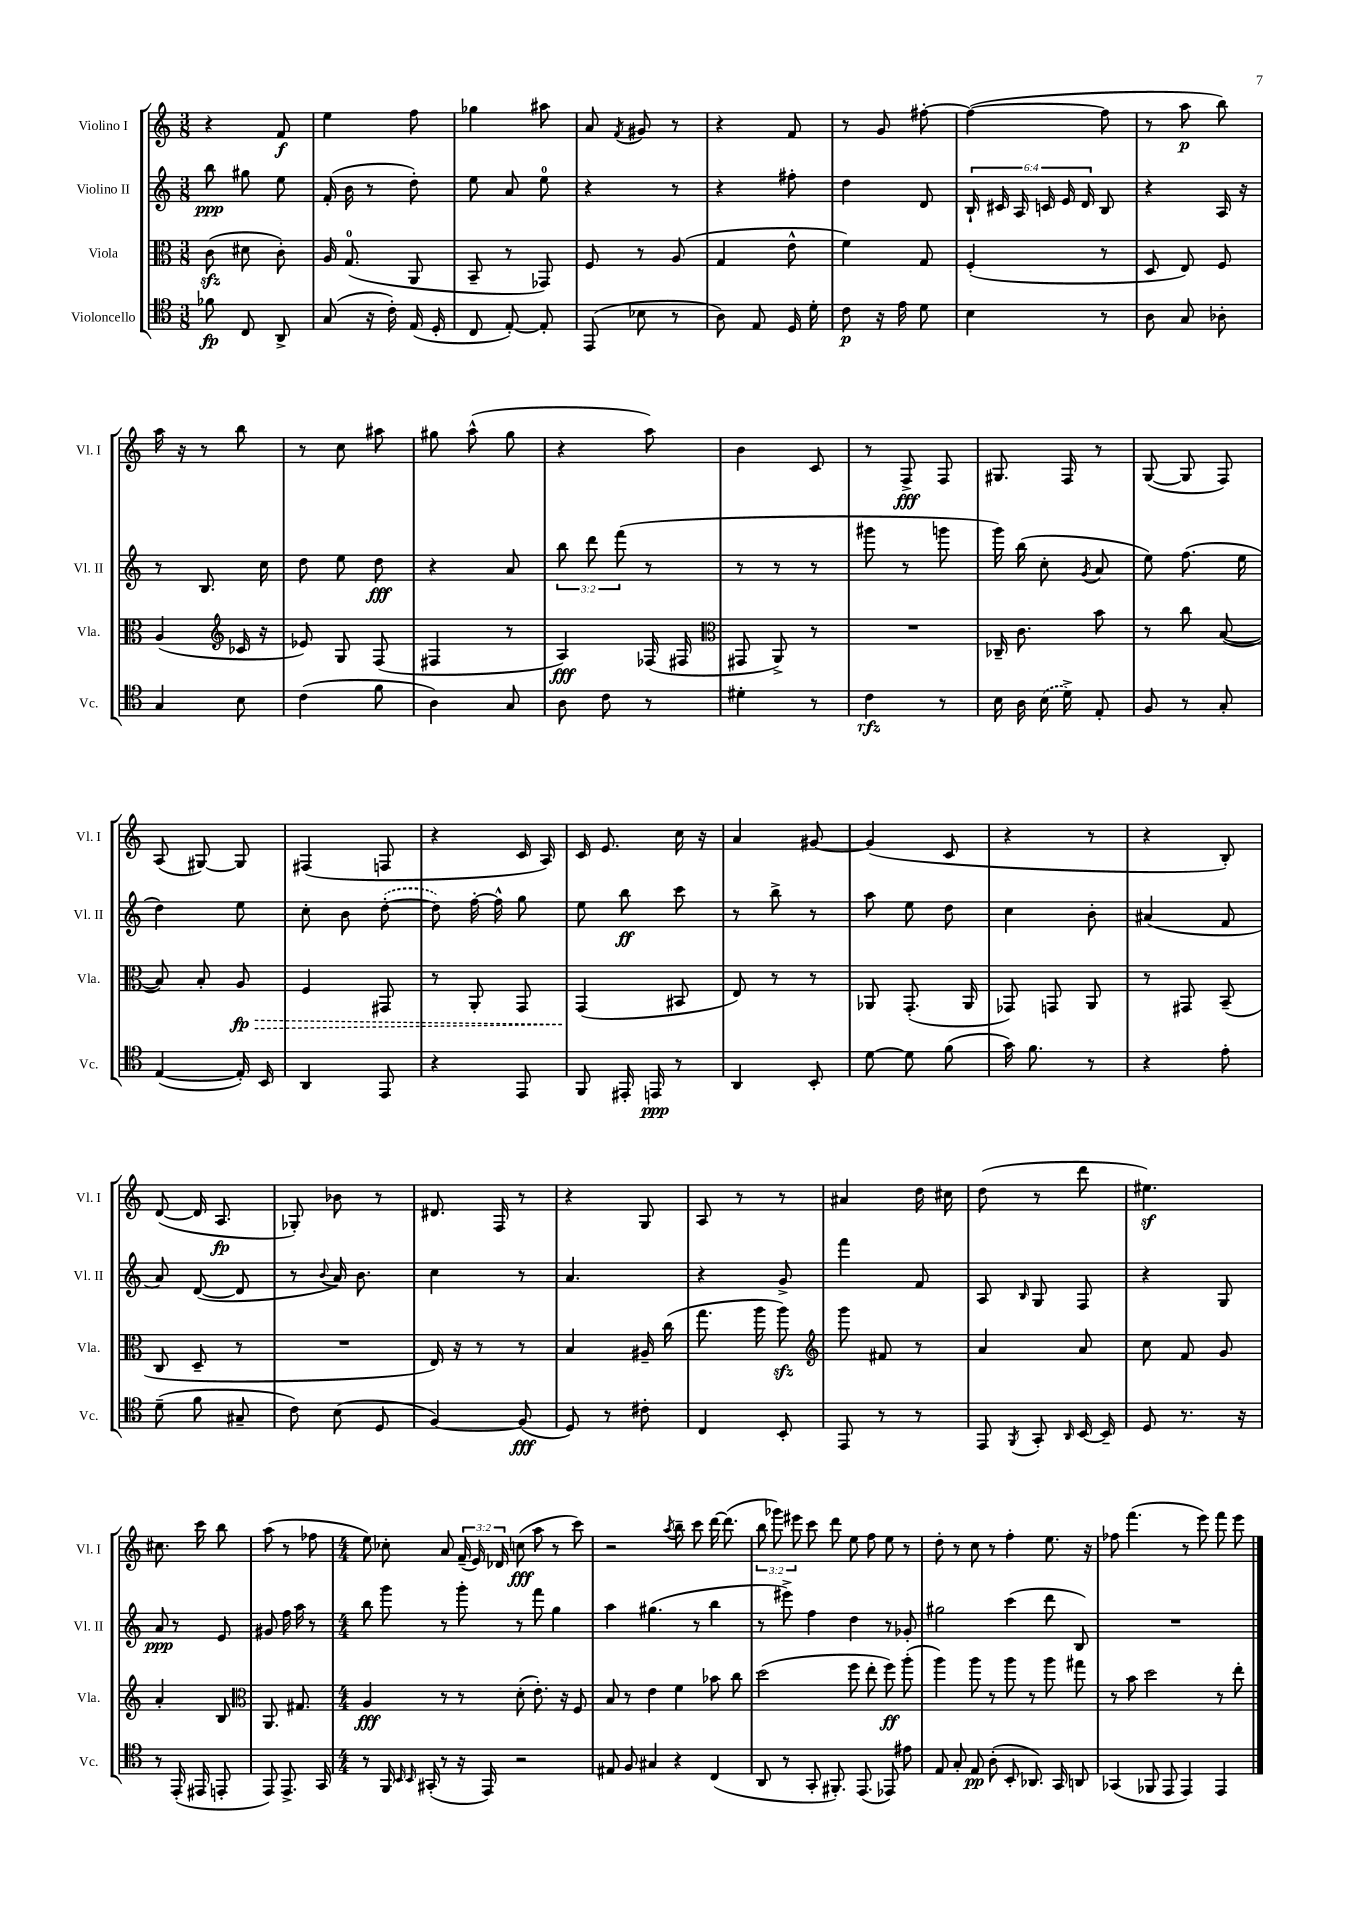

**kern	**kern	**kern	**kern
*staff4	*staff3	*staff2	*staff1
*clefC4	*clefC3	*clefG2	*clefG2
*k[]	*k[]	*k[]	*k[]
*M3/8	*M3/8	*M3/8	*M3/8
8f-	(8c	8bb	4r
8C	8d#	8gg#	.
8AA^	8c')	8ee	8f
=	=	=	=
(8G	16A	(16f'	4ee
.	(8.G	16b	.
16r	.	8r	.
16c')	.	.	.
(16E	8AA	8dd')	8ff
16D'	.	.	.
=	=	=	=
8C	8BB~	8ee	4gg-
[8E')	8r	8a	.
8E']	8GG-)	8ee	8aa#
=	=	=	=
(8EE	8F	4r	8a
.	.	.	8qf
8B-	8r	.	8g#
8r	(8A	8r	8r
=	=	=	=
8A)	4G	4r	4r
8E	.	.	.
16D	8e^^	8ff#'	8f
16d'	.	.	.
=	=	=	=
8c	4f)	4dd	8r
16r	.	.	8g
16e	.	.	.
8d	8G	8d	[8ff#'
=	=	=	=
4B	(4F'	24B`	(4ff#_
.	.	24c#	.
.	.	24A	.
.	.	24c	.
.	.	24e	.
.	.	24d	.
8r	8r	8B	8ff#]
=	=	=	=
8A	8D	4r	8r
8G	8E)	.	8aa
8A-'	8F	16A	8bb)
.	.	16r	.
=	=	=	=
4G	(4A	8r	16aa
.	.	.	16r
.	.	8.B	8r
*	*clefG2	*	*
8B	16c-	.	8bb
.	16r	16cc	.
=	=	=	=
(4c	8e-)	8dd	8r
.	8G	8ee	8cc
8f	(8F	8dd	8aa#
=	=	=	=
4A)	4F#	4r	8gg#
.	.	.	(8aa^^
8G	8r	8a	8gg#
=	=	=	=
8A	4A)	12bb	4r
.	.	12ddd	.
8c	.	.	.
.	.	(12fff	.
8r	(16F-	8r	8aa)
.	16F#	.	.
=	=	=	=
*	*clefC3	*	*
4d#'	8GG#	8r	4b
.	8AA^)	8r	.
8r	8r	8r	8c
=	=	=	=
4c	4.r	8ggg#	8r
.	.	8r	8F^
8r	.	8ggg	8F
=	=	=	=
16B	16C-~	16ggg)	8.G#
16A	8.c	(16bb	.
(16B	.	8cc'	.
16d^)	.	.	16F
.	.	8qg	.
8E'	8b	8a	8r
=	=	=	=
8F	8r	8ee)	([8G
8r	8cc	(8.ff	8G]
8G'	([8B	.	8F)
.	.	16ee	.
=	=	=	=
([4E	8B])	4dd)	(8A
.	8B'	.	[8G#)
16E'])	8A	8ee	8G#]
16BB	.	.	.
=	=	=	=
4AA	4F	8cc'	(4F#
.	.	8b	.
8EE	8GG#	([8dd'	8F
=	=	=	=
4r	8r	8dd])	4r
.	8AA'	[16ff'	.
.	.	16ff^^]	.
8EE	8GG	8gg	16c
.	.	.	16A)
=	=	=	=
8FF	(4GG	8ee	16c
.	.	.	8.e
16EE#'	.	8bb	.
16EE	.	.	.
8r	8BB#	8ccc	16cc
.	.	.	16r
=	=	=	=
4AA	8E)	8r	4a
.	8r	8bb^	.
8BB'	8r	8r	[8g#
=	=	=	=
[8d	8AA-	8aa	(4g#]
8d]	(8.GG'	8ee	.
(8f	.	8dd	8c
.	16AA-	.	.
=	=	=	=
16g)	8GG-)	4cc	4r
8.f	.	.	.
.	8GG	.	.
8r	8AA	8b'	8r
=	=	=	=
4r	8r	(4a#	4r
.	8GG#	.	.
8e'	(8BB~	8f	8B')
=	=	=	=
(8d~	8C	8a)	([8d
8f	8D~	([8d	16d]
.	.	.	8.A
8G#~	8r	8d]	.
=	=	=	=
8c)	4.r	8r	8G-')
.	.	8qqb	.
(8B	.	16a)	8b-
.	.	8.b	.
8D	.	.	8r
=	=	=	=
[4F)	16E)	4cc	8.d#
.	16r	.	.
.	8r	.	.
.	.	.	16F
(8F]	8r	8r	8r
=	=	=	=
8D)	4B	4.a	4r
8r	.	.	.
8c#'	16A#~	.	8G
.	(16cc	.	.
=	=	=	=
4C	8.gg	4r	8A
.	.	.	8r
.	16aa	.	.
8BB'	8aa)	8g^	8r
=	=	=	=
*	*clefG2	*	*
8EE	8ggg	4fff	4a#
8r	8f#	.	.
8r	8r	8f	16dd
.	.	.	16cc#
=	=	=	=
8EE	4a	8A	(8dd
8qFF	.	16qqB	.
8GG'	.	8G	8r
16qqAA	.	.	.
[16BB	8a	8F	8ddd
16BB~]	.	.	.
=	=	=	=
8D	8cc	4r	4.ee#)
8.r	8f	.	.
.	8g	8G	.
16r	.	.	.
=	=	=	=
8r	4a'	8a	8.cc#
(16EE'	.	8r	.
16EE#	.	.	16ccc
8EE'	8B	8e	8bb
=	=	=	=
*	*clefC3	*	*
8EE)	8.AA	8g#	(8aa
8.EE^	.	16ff	8r
.	8.G#	16aa	.
.	.	8r	8ff-
16GG	.	.	.
=	=	=	=
*M4/4	*M4/4	*M4/4	*M4/4
8r	4A	8bb	8ee)
16FF	.	8ggg	8cc-'
16qqBB	.	.	.
16qqBB	.	.	.
(16GG#'	.	.	.
8r	8r	8r	8a
16r	8r	8ggg'	(24f~
.	.	.	24e)
16EE)	.	.	.
.	.	.	24d-
2r	(8d'	8r	(8cc
.	8.e')	8fff	8aa
.	.	4gg	8r
.	16r	.	.
.	8F	.	8ccc)
=	=	=	=
8E#	8B	4aa	2r
8F	8r	.	.
4G#	4e	(4.gg#	.
.	.	.	8qaa
4r	4f	.	8bb~
.	.	8r	8ccc
(4C	8b-	4bb	[16ddd
.	.	.	(8.ddd]
.	8cc	.	.
=	=	=	=
8AA	(2dd	8r	12bb
.	.	.	12ggg-)
8r	.	8eee#^)	.
.	.	.	12eee#
8GG'	.	4ff	8ccc
8.FF#')	.	.	8ddd
.	8ff	4dd	8ee
(8.EE	.	.	.
.	8ee'	.	8ff
8EE-)	8ff)	8r	8ee
8e#	(8aa'	8g-'	8r
=	=	=	=
8E	4aa)	2gg#	8dd'
8G'	.	.	8r
8E	8aa	.	8cc
(8A'	8r	.	8r
8BB'	8aa	(4ccc	4ff'
8.AA-)	8r	.	.
.	8aa	8ddd	8.ee
16GG	.	.	.
8AA	8gg#	8B)	.
.	.	.	16r
=	=	=	=
(4GG-	8r	1r	8ff-
.	8b	.	(4.fff
8FF-	2dd	.	.
8EE	.	.	.
4EE)	.	.	8r
.	.	.	8eee)
4EE	8r	.	8fff
.	8ee'	.	8eee
==	==	==	==
*-	*-	*-	*-
